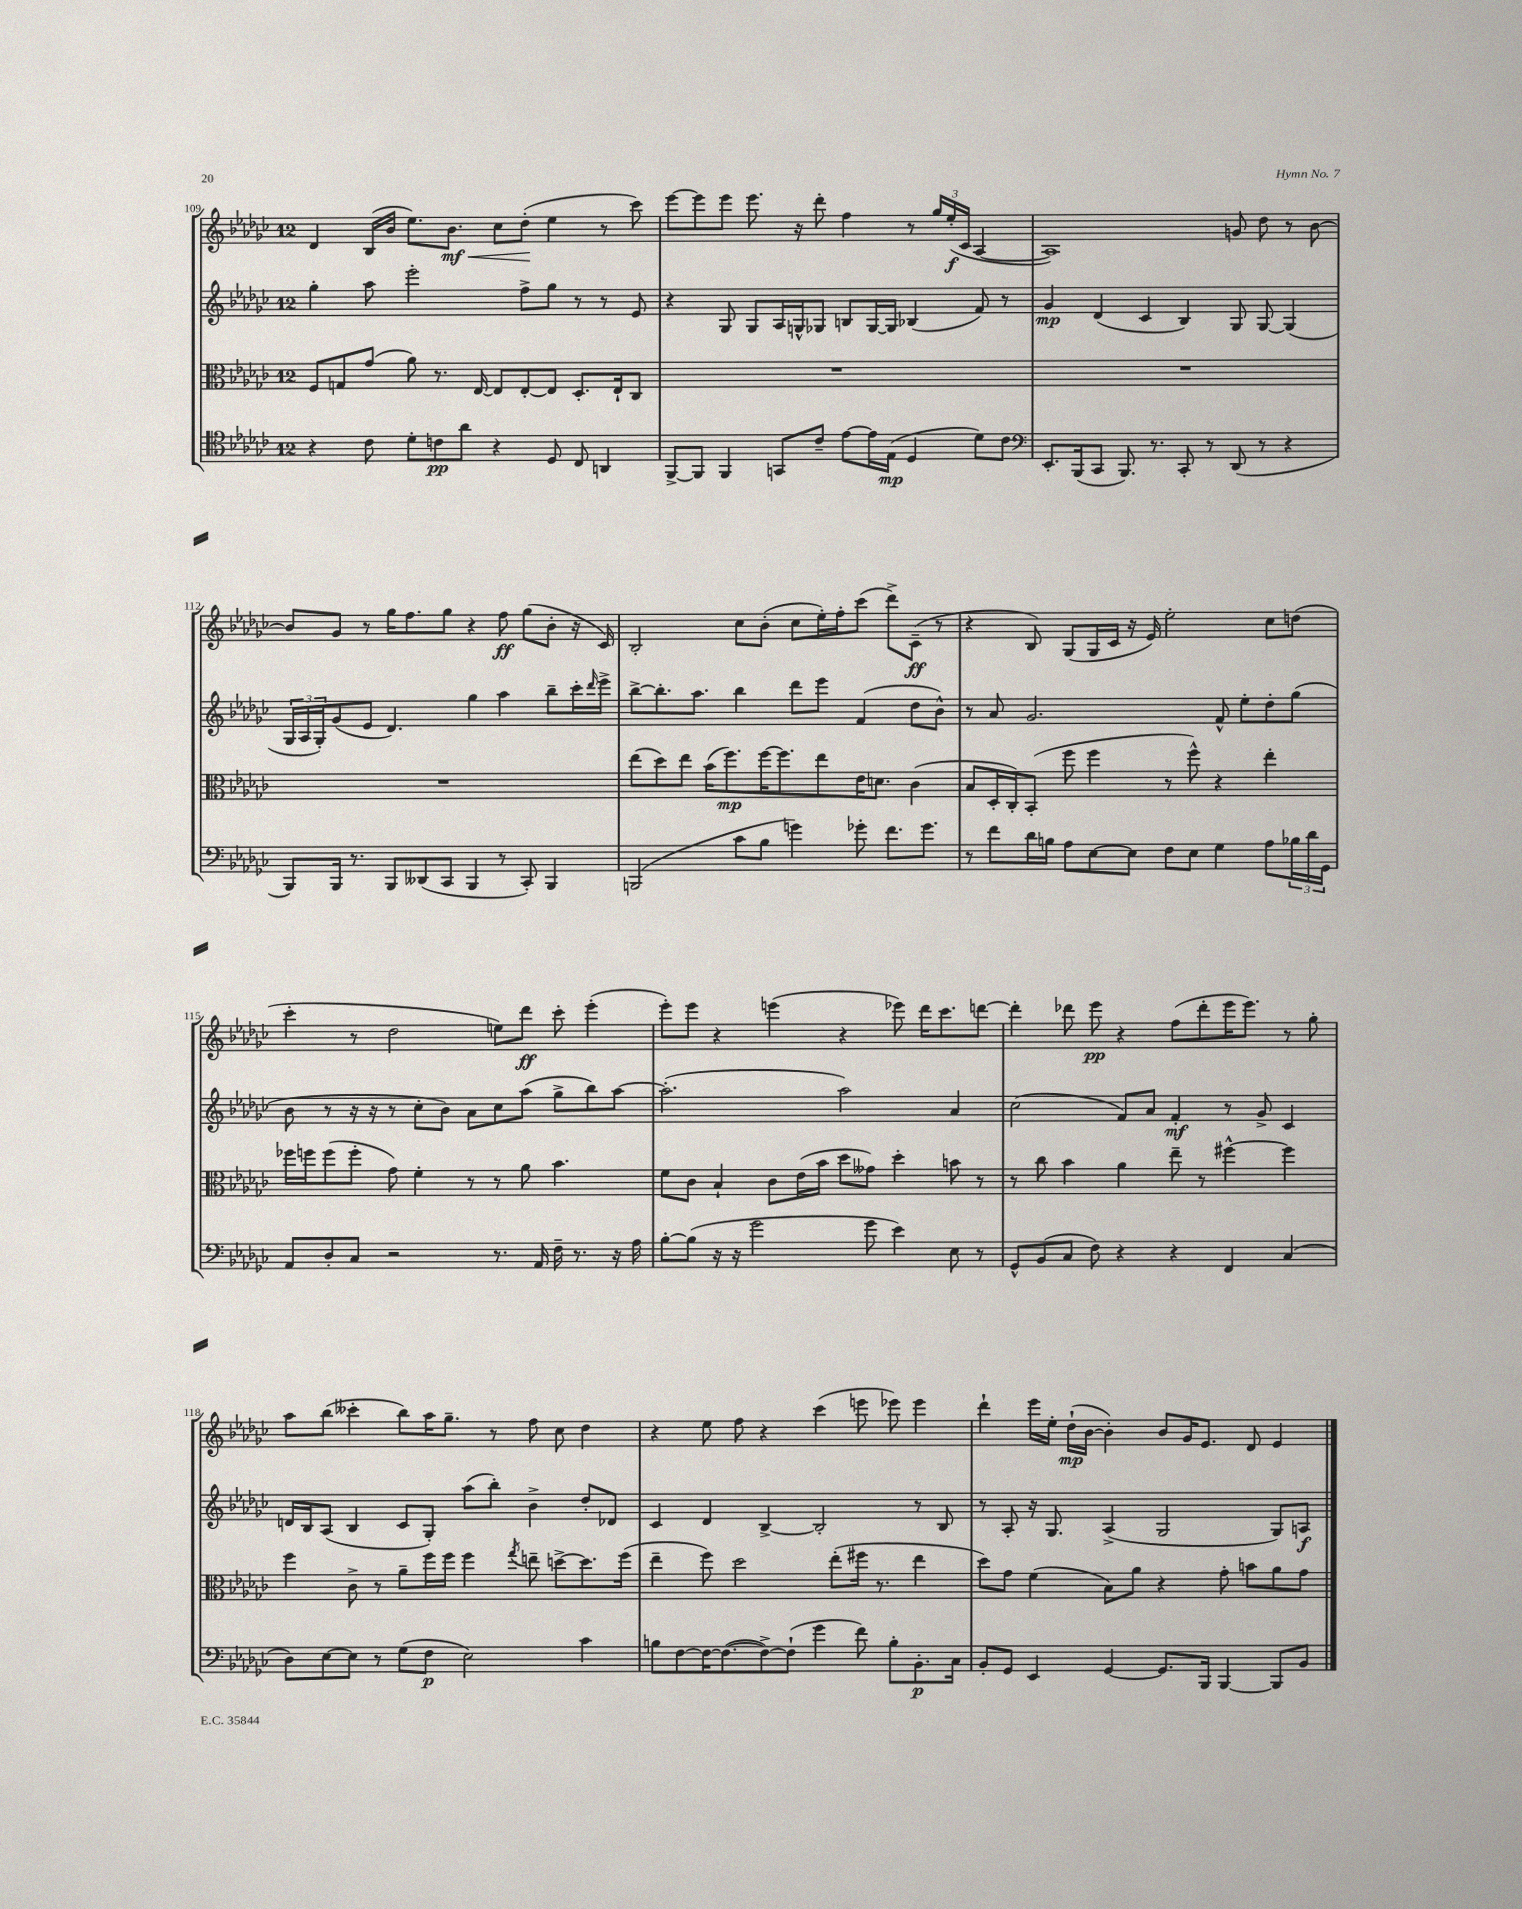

**kern	**dynam	**kern	**dynam	**kern	**dynam	**kern	**dynam
*part4	*part4	*part3	*part3	*part2	*part2	*part1	*part1
*staff4	*staff4	*staff3	*staff3	*staff2	*staff2	*staff1	*staff1
*clefC4	*	*clefC3	*	*clefG2	*	*clefG2	*
*k[b-e-a-d-g-c-]	*	*k[b-e-a-d-g-c-]	*	*k[b-e-a-d-g-c-]	*	*k[b-e-a-d-g-c-]	*
*M12/8	*	*M12/8	*	*M12/8	*	*M12/8	*
=109	=109	=109	=109	=109	=109	=109	=109
4r	.	8F/L	.	4gg-'\	.	4d-/	.
.	.	8Gn/	.	.	.	.	.
8c-\	.	(8g-/J	.	8aa-\	.	(16B-/LL	.
.	.	.	.	.	.	16b-/JJ	.
8d-'\L	.	8a-\)	.	2eee-'\	.	8.ee-\L)	.
8cn\	pp	8.r	.	.	.	.	.
!	!	!	!	!	!	!	!LO:HP:b
.	.	.	.	.	.	8.b-\J	< mf
8a-\J	.	.	.	.	.	.	.
.	.	[16E-/	.	.	.	.	.
4r	.	8E-/L]	.	.	.	8cc-\L	.
.	.	[8E-'/	.	8ff^\L	.	(8dd-'\J	.
8D-/	.	8E-/J]	.	8gg-\J	.	4ee-\	[
8C-/	.	8.D-'/L	.	8r	.	.	.
4AAn/	.	.	.	8r	.	8r	.
.	.	16E-`/k	.	.	.	.	.
.	.	8C-/J	.	8e-/	.	8ccc-\)	.
=110	=110	=110	=110	=110	=110	=110	=110
[8FF^/L	.	1.r	.	4r	.	[8eee-\L	.
8FF/J]	.	.	.	.	.	8eee-\]	.
4FF/	.	.	.	8G-/	.	8eee-\J	.
.	.	.	.	8G-/L	.	8.eee-\	.
8GGn/L	.	.	.	16A-/L	.	.	.
.	.	.	.	16Gn^^/J	.	16r	.
8c-~/J	.	.	.	8G-X/J	.	8ddd-'\	.
[8e-\L	.	.	.	8Bn/L	.	4ff\	.
16e-\L]	.	.	.	[16G-/L	.	.	.
(16E-\JJ	mp	.	.	16G-/JJ]	.	.	.
4D-/	.	.	.	(4B-X/	.	8r	.
.	.	.	.	.	.	24gg-/LL	.
.	.	.	.	.	.	(24ee-'/	f
.	.	.	.	.	.	24c-/JJ	.
8d-\L)	.	.	.	8f/)	.	[4A-/	.
8c-\J	.	.	.	8r	.	.	.
=111	=111	=111	=111	=111	=111	=111	=111
*clefF4	*	*	*	*	*	*	*
8.EE-'/L	.	1.r	.	4g-/	mp	1A-])	.
(16BBB-/k	.	.	.	.	.	.	.
8CC-/J	.	.	.	(4d-/	.	.	.
8.BBB-/)	.	.	.	.	.	.	.
.	.	.	.	4c-/	.	.	.
8.r	.	.	.	.	.	.	.
8CC-'/	.	.	.	4B-/)	.	.	.
8r	.	.	.	.	.	.	.
(8DD-/	.	.	.	8G-/	.	8gn/	.
8r	.	.	.	[8G-/	.	8dd-\	.
4r	.	.	.	(4G-/]	.	8r	.
.	.	.	.	.	.	[8b-\	.
!!LO:LB:g=z
=112	=112	=112	=112	=112	=112	=112	=112
8BBB-/L)	.	1.r	.	24G-/LL	.	8b-/L]	.
.	.	.	.	24A-/	.	.	.
.	.	.	.	24G-'/J)	.	.	.
16BBB-/Jk	.	.	.	(8g-/	.	8g-/J	.
8.r	.	.	.	.	.	.	.
.	.	.	.	8e-/J	.	8r	.
8BBB-/L	.	.	.	4.d-/)	.	16gg-\KL	.
.	.	.	.	.	.	8.ff\	.
(8DD--X/	.	.	.	.	.	.	.
8CC-/J	.	.	.	.	.	8gg-\J	.
4BBB-/	.	.	.	4gg-\	.	4r	.
8r	.	.	.	4aa-\	.	8ff\	ff
8CC-'/)	.	.	.	.	.	(8gg-\L	.
4BBB-/	.	.	.	8bb-~\L	.	8b-'\J	.
.	.	.	.	16ccc-'\L	.	16r	.
.	.	.	.	16qqddd-/	.	.	.
.	.	.	.	16eee-^\JJ	.	16c-/)	.
=113	=113	=113	=113	=113	=113	=113	=113
(2BBBn/	.	(8ee-\L	.	[8bb-^\L	.	2B-'/	.
.	.	8dd-\)	.	8.bb-'\]	.	.	.
.	.	8ee-\J	.	.	.	.	.
.	.	.	.	8.aa-\J	.	.	.
.	.	(16b-\KL	.	.	.	.	.
.	.	8.ff\)	mp	.	.	.	.
8c-\L	.	.	.	4bb-\	.	8cc-\L	.
8B-\J	.	[16ff\K	.	.	.	(8b-'\J	.
.	.	8.ff\]	.	.	.	.	.
4gn\)	.	.	.	8ddd-\L	.	8cc-\L	.
.	.	8ee-\	.	8eee-\J	.	16ee-'\L)	.
.	.	.	.	.	.	16ff'\J	.
8g-X'\	.	16e-\K	.	(4f/	.	(8ccc-\J	.
.	.	8.dn\J	.	.	.	.	.
8.f\L	.	.	.	.	.	8ddd-^\L)	.
.	.	(4c-\	.	8dd-\L	.	(8c-~\J	ff
8.g-\J	.	.	.	.	.	.	.
.	.	.	.	8b-^^\J)	.	8r	.
=114	=114	=114	=114	=114	=114	=114	=114
8r	.	8B-/L	.	8r	.	4r	.
8f\L	.	16D-'/L	.	8a-/	.	.	.
.	.	16C-'/J)	.	.	.	.	.
16d-\L	.	(8BB-'/J	.	2.g-/	.	8B-/)	.
16Bn\JJ	.	.	.	.	.	.	.
8A-\L	.	8ff\	.	.	.	(8G-/L	.
[8E-\	.	4ff\	.	.	.	16G-/L	.
.	.	.	.	.	.	16c-/JJ	.
8E-\J]	.	.	.	.	.	16r	.
.	.	.	.	.	.	16e-/)	.
8F\L	.	8r	.	.	.	2ee-'\	.
8E-\J	.	8ff^^\)	.	.	.	.	.
4G-\	.	4r	.	8f^^/	.	.	.
.	.	.	.	8ee-'\L	.	.	.
8A-\L	.	4ee-'\	.	8dd-'\	.	8cc-\L	.
24B-X\L	.	.	.	(8gg-\J	.	(8ddn\J	.
24d-\	.	.	.	.	.	.	.
24GG-\JJ	.	.	.	.	.	.	.
!!LO:LB:g=z
=115	=115	=115	=115	=115	=115	=115	=115
8AA-/L	.	16ff-X\LL	.	8b-\	.	4ccc-'\	.
.	.	16ffn\J	.	.	.	.	.
8D-'/	.	(8ff\	.	8r	.	.	.
8C-/J	.	8ff'\J	.	16r	.	8r	.
.	.	.	.	16r	.	.	.
2r	.	8g-\)	.	8r	.	2dd-\	.
.	.	4f'\	.	8cc-'\L	.	.	.
.	.	.	.	8b-\J)	.	.	.
.	.	8r	.	8a-\L	.	.	.
8.r	.	8r	.	8cc-\	.	8een\L)	.
.	.	8a-\	.	(8aa-\J	.	8ddd-\J	ff
16AA-/	.	.	.	.	.	.	.
16F~\	.	4.b-\	.	8gg-^\L	.	8ccc-'\	.
8.r	.	.	.	.	.	.	.
.	.	.	.	8bb-\)	.	(4eee-'\	.
16r	.	.	.	[8aa-\J	.	.	.
16A-\	.	.	.	.	.	.	.
=116	=116	=116	=116	=116	=116	=116	=116
[8B-'\L	.	8f\L	.	(2.aa-'\]	.	8eee-'\L)	.
(8B-\J]	.	8c-\J	.	.	.	8eee-\J	.
16r	.	4B-`/	.	.	.	4r	.
16r	.	.	.	.	.	.	.
2g-\	.	.	.	.	.	.	.
.	.	8c-\L	.	.	.	(4eeen\	.
.	.	(16e-\L	.	.	.	.	.
.	.	16b-\JJ	.	.	.	.	.
.	.	8dd-\L	.	2aa-\)	.	4r	.
8g-\	.	8g--X\J)	.	.	.	.	.
4e-\)	.	4dd-'\	.	.	.	8eee-X\)	.
.	.	.	.	.	.	16ddd-\KL	.
.	.	.	.	.	.	8.ccc-\	.
8E-\	.	8bn\	.	4a-/	.	.	.
8r	.	8r	.	.	.	[8dddn\J	.
=117	=117	=117	=117	=117	=117	=117	=117
8GG-^^/L	.	8r	.	(2cc-\	.	4ddd'\]	.
(8BB-/	.	8cc-\	.	.	.	.	.
8C-/J	.	4b-\	.	.	.	8ddd-X\	.
8F\)	.	.	.	.	.	8eee-\	pp
4r	.	4a-\	.	8f/L)	.	4r	.
.	.	.	.	8a-/J	.	.	.
4r	.	8ee-~\	.	4f'/	mf	(8ff\L	.
.	.	8r	.	.	.	8ddd-'\	.
4FF/	.	[4ff#X^^\	.	8r	.	16eee-\K	.
.	.	.	.	.	.	8.eee-\J)	.
.	.	.	.	8g-^/	.	.	.
(4C-/	.	4ff#\]	.	4c-/	.	8r	.
.	.	.	.	.	.	8gg-'\	.
!!LO:LB:g=z
=118	=118	=118	=118	=118	=118	=118	=118
8D-\L)	.	4ff\	.	16dn/LL	.	8aa-\L	.
.	.	.	.	16B-/J	.	.	.
[8E-\	.	.	.	(8A-/J	.	(8bb-\J	.
8E-\J]	.	8c-^\	.	4B-/	.	4ccc--X'\	.
8r	.	8r	.	.	.	.	.
(8G-\L	.	8a-~\L	.	8c-/L	.	8bb-\L)	.
8F\J	p	16ff\L	.	8G-'/J)	.	16aa-\K	.
.	.	16ff\JJ	.	.	.	8.gg-~\J	.
2E-\)	.	4ff\	.	(8aa-\L	.	.	.
.	.	.	.	8bb-'\J)	.	8r	.
.	.	8qgg-/	.	.	.	.	.
.	.	8een~\	.	4b-^\	.	8ff\	.
.	.	[8ddn^\L	.	.	.	8cc-\	.
4c-\	.	8.dd\]	.	8dd-'/L	.	4dd-\	.
.	.	.	.	8d-X/J	.	.	.
.	.	(16ff\Jk	.	.	.	.	.
=119	=119	=119	=119	=119	=119	=119	=119
8Bn\L	.	4ee-~\	.	4c-/	.	4r	.
[8F\	.	.	.	.	.	.	.
16F\K_	.	8ff\)	.	4d-/	.	8ee-\	.
(8.F\_	.	.	.	.	.	.	.
.	.	2dd-\	.	.	.	8ff\	.
8F^\_)	.	.	.	[4B-^/	.	4r	.
(8F`\J]	.	.	.	.	.	.	.
4g-\	.	.	.	2B-'/]	.	(4ccc-\	.
.	.	(8ee-'\L	.	.	.	.	.
8f\)	.	16ff#X\Jk	.	.	.	8eeen\	.
.	.	8.r	.	.	.	.	.
8B'\L	.	.	.	.	.	8eee-X\)	.
8.BB-'\	p	4ee-\	.	8r	.	4eee-\	.
.	.	.	.	8B-/	.	.	.
16C-\Jk	.	.	.	.	.	.	.
=120	=120	=120	=120	=120	=120	=120	=120
8BB-'/L	.	8dd-\L)	.	8r	.	4ddd-`\	.
8GG-/J	.	8g-\J	.	8A-'/	.	.	.
4EE-/	.	(4f\	.	16r	.	16eee-\LL	.
.	.	.	.	8.G-/	.	16ee-'\JJ	.
.	.	.	.	.	.	(16dd-`\LL	mp
.	.	.	.	.	.	[16b-\JJ	.
[4GG-/	.	8B-\L)	.	(4A-^/	.	4b-'\])	.
.	.	8a-\J	.	.	.	.	.
8.GG-/L]	.	4r	.	2G-/	.	8b-/L	.
.	.	.	.	.	.	16g-/K	.
16BBB-/Jk	.	.	.	.	.	8.e-/J	.
[4BBB-/	.	8g-'\	.	.	.	.	.
.	.	8bn\L	.	.	.	8d-/	.
8BBB-/L]	.	8a-\	.	8G-/L)	.	4e-/	.
8BB-/J	.	8g-\J	.	8An/J	f	.	.
==	==	==	==	==	==	==	==
*-	*-	*-	*-	*-	*-	*-	*-
